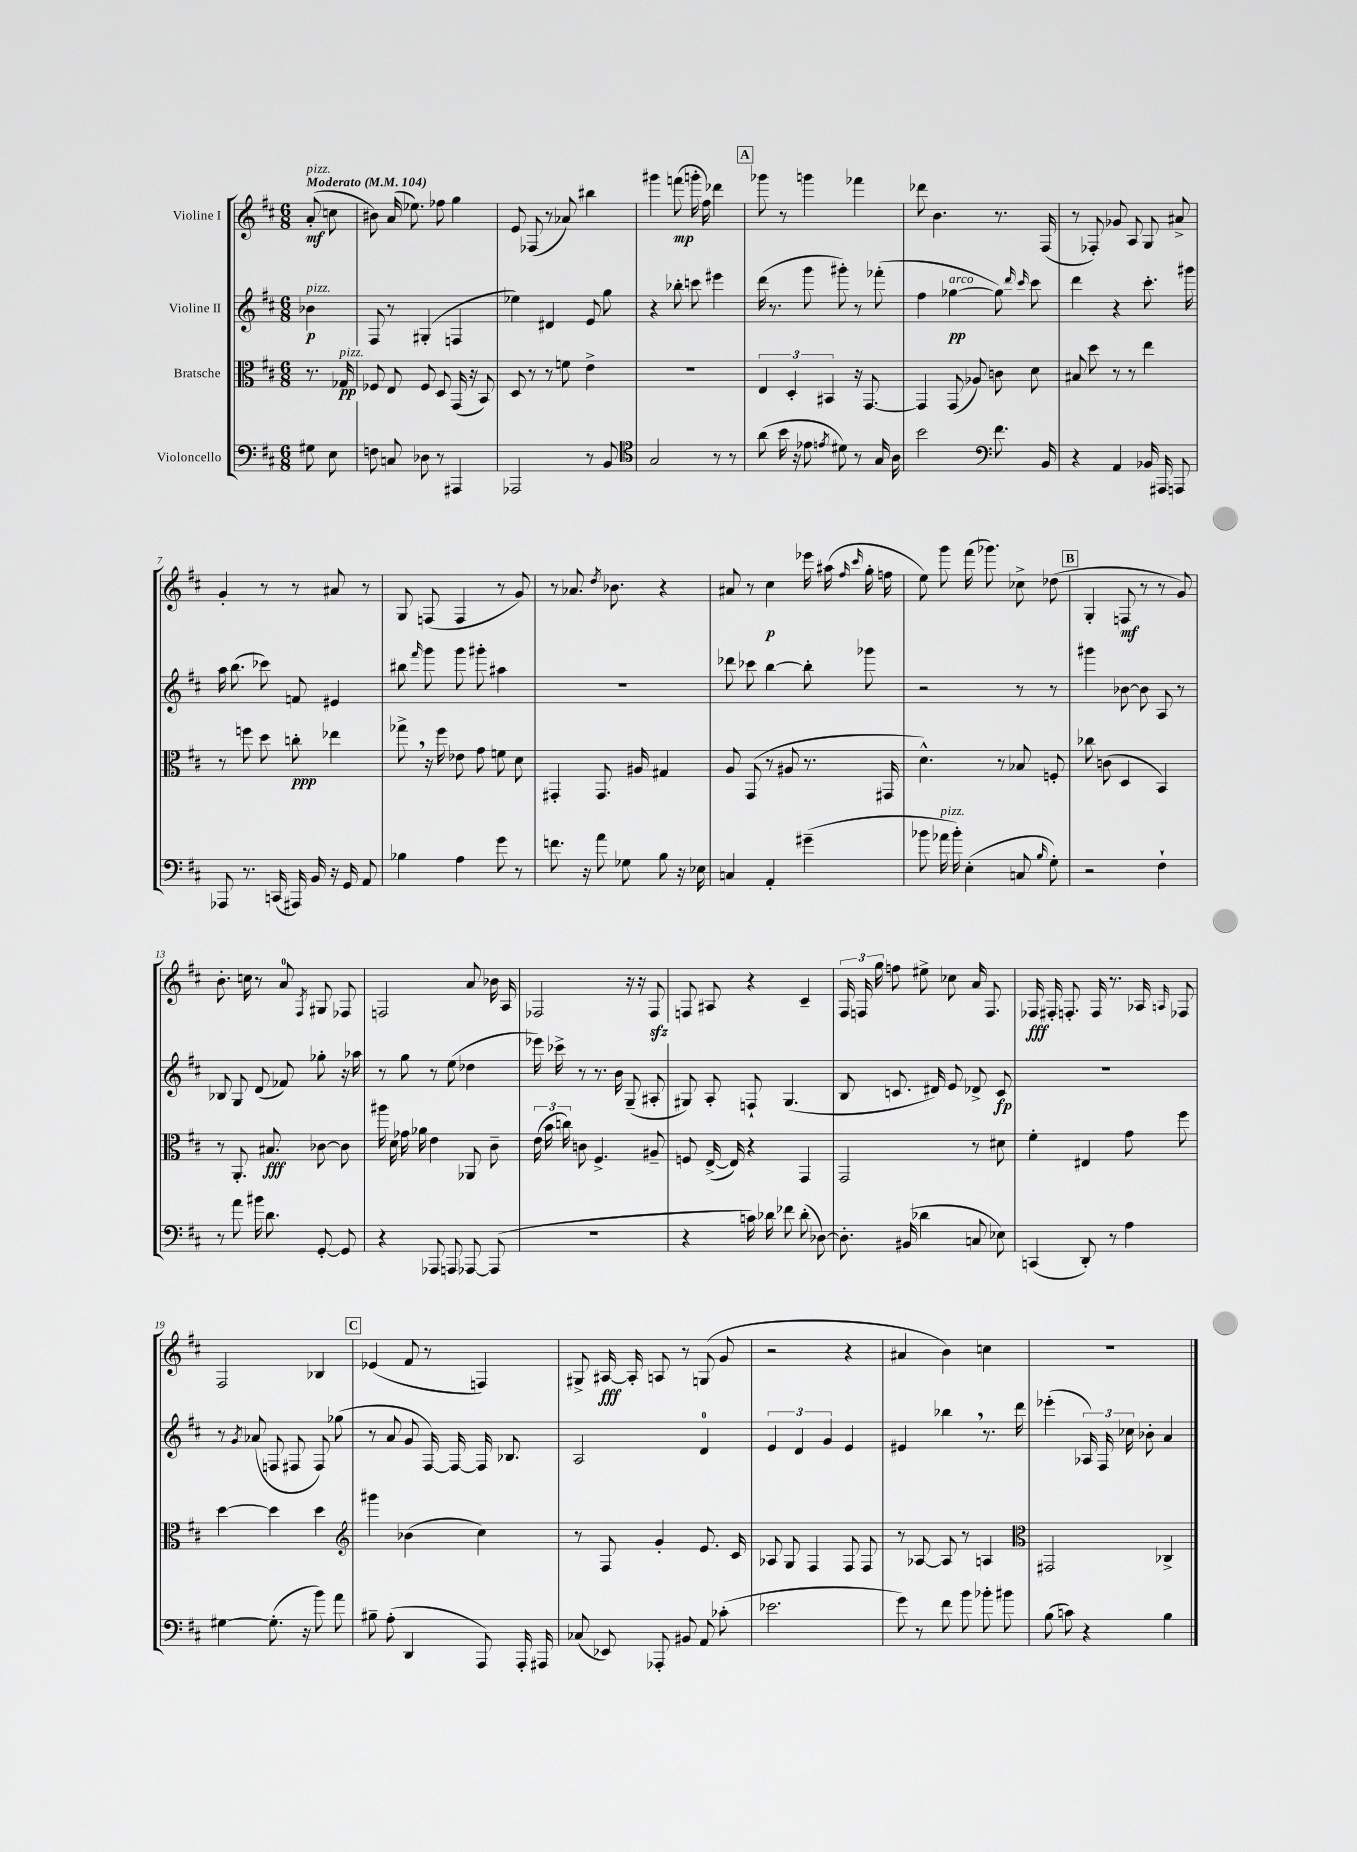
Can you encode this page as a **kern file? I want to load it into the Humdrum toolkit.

**kern	**kern	**kern	**kern
*staff4	*staff3	*staff2	*staff1
*clefF4	*clefC3	*clefG2	*clefG2
*k[f#c#]	*k[f#c#]	*k[f#c#]	*k[f#c#]
*M6/8	*M6/8	*M6/8	*M6/8
*MM104	*MM104	*MM104	*MM104
8G#	8.r	4b-	(8a'
8E	.	.	8cc
.	16G-	.	.
=	=	=	=
8F	8F-	8F#	8b#)
8C	8E	8r	(16a
.	.	.	8.ee-)
8D-	8F-	(4G#'	.
8r	8D	.	8ff-
4AAA#	(16GG	4F	4gg
.	16r	.	.
.	8BB)	.	.
=	=	=	=
2AAA-	8D	4ee-)	8e
.	8r	.	(8F-
.	8r	4d#	8r
.	8f	.	8a-)
8r	4e^	8e	4bb#
8BB	.	8gg	.
=	=	=	=
*clefC4	*	*	*
2G	2.r	4r	4ggg#
.	.	8bb-'	(8fff
.	.	8ccc	16ggg'
.	.	.	16ff#)
8r	.	4eee#	4ddd-
8r	.	.	.
=	=	=	=
(8a	6E	(16ddd	8ggg-
.	.	8.r	.
16b	.	.	8r
.	6D'	.	.
16r	.	.	.
8e-	.	8ggg	4ggg
.	6BB#	.	.
8qe	.	.	.
8d#)	.	8ggg#')	.
8r	16r	8r	4fff-
.	[8.GG	.	.
16G	.	(8fff-'	.
16A	.	.	.
=	=	=	=
2b	4GG]	4ff#	8ddd-
.	.	.	4.b
.	(8GG	[4gg-	.
.	8A-)	.	.
*clefF4	*	*	*
8.f#	8c	8gg-])	8.r
.	.	16qqddd	.
.	.	16qqccc#	.
.	8d	8ccc#	.
16BB	.	.	(16F#
=	=	=	=
4r	8B#	4ddd	8r
.	8dd	.	8F-')
4AA	8r	4r	8g-
.	8r	.	8A
16BB-	4ee	8.ccc#'	8G
16AAA#	.	.	.
8AAA	.	.	8a#^
.	.	16ggg#	.
=	=	=	=
8AAA-	8r	16aa	4g'
.	.	(8.bb	.
8.r	8ff	.	.
.	8dd	8ccc-)	8r
(16CC	.	.	.
16AAA#)	8cc'	8f	8r
16BB	.	.	.
16r	4ee-	4e#	8a#
16GG	.	.	.
8AA	.	.	8r
=	=	=	=
4B-	8gg-^	8bb#	8G
.	.	16qqfff#	.
.	16r	8ggg	(8F
.	16ff#	.	.
4A	8e-	8ggg	4F
.	8g	8ggg#'	.
8g	8f	4aa#	8r
8r	8d	.	8g)
=	=	=	=
8.f	4GG#'	2.r	8r
.	.	.	8.a-
16r	.	.	.
8a	8.GG#	.	.
.	.	.	8qdd
.	.	.	8.b-
8G-	.	.	.
.	16A#	.	.
8B	4G#	.	4r
16r	.	.	.
16E-	.	.	.
=	=	=	=
4C	8A	8ddd-	8a#
.	(8GG	8ccc-	8r
4AA'	8r	[4bb	4cc#
.	8A#	.	.
(4g#~	8.r	8bb']	16eee-
.	.	.	(16aa#
.	.	.	16qqff#
.	.	.	16qqccc#
.	.	8ggg-	16gg'
.	16GG#	.	16ff
=	=	=	=
8b-	4.d^^)	2r	8ee)
16a-	.	.	8ggg
16b-')	.	.	.
(4E'	.	.	(16fff#
.	.	.	8.ggg-)
.	8r	.	.
8C	8B-	8r	8cc-^
16qqB	.	.	.
8G')	8F'	8r	(8dd-
=	=	=	=
2r	8cc-	4ggg#	4G'
.	(8c	.	.
.	4D	[8b-	8F
.	.	8b-]	8r
4F#`	4BB)	8A	8r
.	.	8r	8g)
=	=	=	=
8r	8r	8B-	8.b'
8a	8.AA'	8G	.
.	.	.	16cc
16b#	.	(8d	8r
8.d	8.B#	.	.
.	.	8f-)	8a
.	.	.	8qF#
[8GG'	[8c-	8gg-'	8G#
8GG]	8c-]	16r	8F-
.	.	16aa-	.
=	=	=	=
4r	16aa#	8r	2F
.	16d	.	.
.	16g-	8gg	.
.	16a-	.	.
8AAA-	4e	8r	.
8AAA	.	(8ee	.
[8AAA-	8AA-	4dd-	8a
(8AAA-]	8c#~	.	16b-
.	.	.	16A
=	=	=	=
2.r	(24e	16eee-)	2F-
.	24b	.	.
.	.	16ccc-^	.
.	24cc)	.	.
.	8c	8r	.
.	4.F#^	8.r	.
.	.	16b	.
.	.	(8G~	16r
.	.	.	16r
.	8A#~	8A#'	8F-
=	=	=	=
4r	8F	8G#)	8F
.	([16E^	8A'	8A#
.	16E])	.	.
16c)	4r	8F`	4r
16d-	.	.	.
8f-	.	(4.G#	.
(8d-'	4GG	.	4c#~
[8D-)	.	.	.
=	=	=	=
8.D-']	2GG	8B	24F#
.	.	.	24F
.	.	.	24gg
.	.	8.c	8ff
(16BB#	.	.	.
4d-	.	.	8ee#^
.	.	16d#)	.
.	.	8e	8cc-
8C	8r	8d-^	16a
.	.	.	8.F
8E-)	8d#	8c	.
=	=	=	=
(4CC	4f#'	2.r	16F-
.	.	.	16F#'
.	.	.	8.F'
8DD')	4E#	.	.
.	.	.	16F
8r	.	.	8.r
4A	8g	.	.
.	.	.	16A-
.	.	.	16qqA
.	8ff#	.	8F-
=	=	=	=
[4G#	[4dd	8r	2F#
.	.	8qg	.
.	.	(8a-	.
(8.G#']	4dd]	8F	.
.	.	8F#	.
16r	.	.	.
8b)	4dd	8F#)	4B-
8a	.	(8gg-	.
=	=	=	=
*	*clefG2	*	*
8B#~	4ggg#	8r	(4e-
(8A'	.	8a	.
4DD	(4b-	8g	8f#
.	.	[16F#)	8r
.	.	16F#_	.
8AAA)	4cc#)	16F#]	4F)
.	.	8.B-	.
16AAA'	.	.	.
16AAA#	.	.	.
=	=	=	=
(8C-	8r	2A	8G#^
8EE-)	8F#	.	[16A#
.	.	.	16A#']
8AAA-'	4g'	.	8A
8BB#	.	.	8r
8AA	8.e	4d	(8G
(8c-'	.	.	8g
.	16c#	.	.
=	=	=	=
2.e-	8A-	6e	2r
.	8G	.	.
.	.	6d	.
.	4F#	.	.
.	.	6g	.
.	8F#	4e	4r
.	8F#	.	.
=	=	=	=
8g)	8r	4e#	4a#
8r	[8A-	.	.
8f#	8A-]	4bb-	4b)
8b	8r	.	.
8b-'	4A	8.r	4cc
8b#	.	.	.
.	.	16ddd	.
=	=	=	=
*	*clefC3	*	*
(8B	2GG#	(4eee-'	2.r
8c)	.	.	.
4r	.	24A-)	.
.	.	24F#	.
.	.	24cc-	.
.	.	8b-'	.
4B	4C-^	4a	.
==	==	==	==
*-	*-	*-	*-
